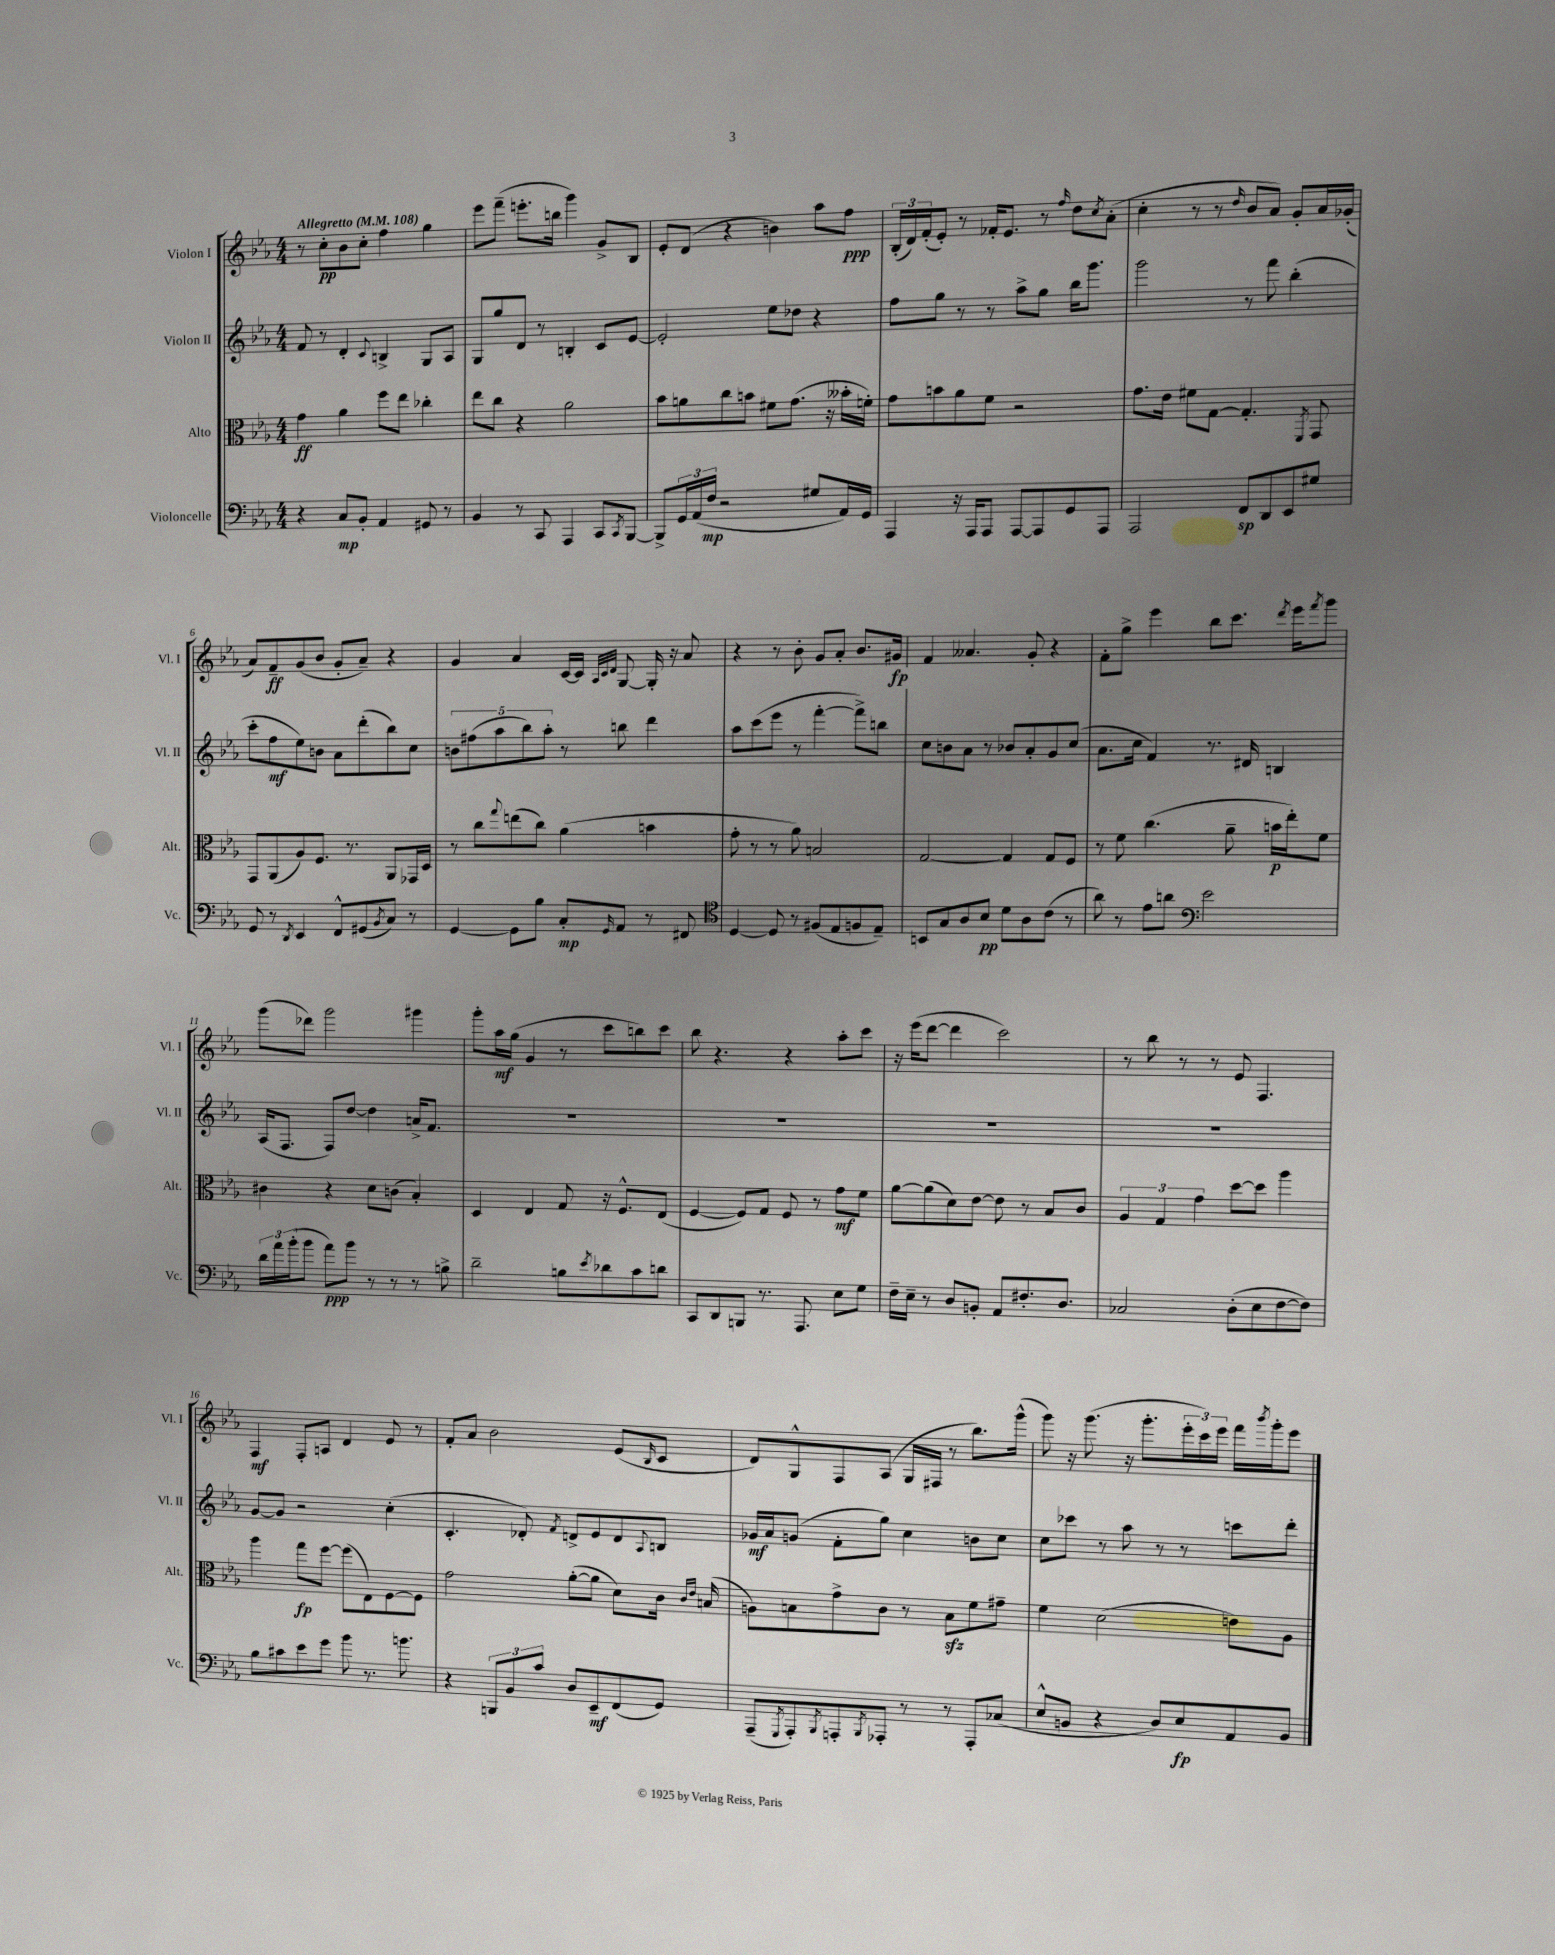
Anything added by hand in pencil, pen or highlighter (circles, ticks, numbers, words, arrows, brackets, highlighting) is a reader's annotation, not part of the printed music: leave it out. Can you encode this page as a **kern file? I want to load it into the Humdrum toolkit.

**kern	**kern	**kern	**kern
*staff4	*staff3	*staff2	*staff1
*clefF4	*clefC3	*clefG2	*clefG2
*k[b-e-a-]	*k[b-e-a-]	*k[b-e-a-]	*k[b-e-a-]
*M4/4	*M4/4	*M4/4	*M4/4
*MM108	*MM108	*MM108	*MM108
4r	4g	8f	8r
.	.	8r	8cc'
8C	4a-	4d'	8b-
8BB-'	.	.	8cc'
.	.	8qqc	.
4AA-	8ff	4B^	4ff
.	8ee-	.	.
8GG#	4cc-'	8G	4gg
8r	.	8A-	.
=	=	=	=
4BB-	8ee-	8G	8eee-
.	8cc	8gg	(8fff~
8r	4r	8d	8.eee'
8CC	.	8r	.
.	.	.	16bb
4AAA-	2a-	4B'	4ggg)
8CC	.	8c	8g^
8qCC	.	.	.
[8BBB-	.	[8e-	8B-
=	=	=	=
8BBB-^]	8b-	2e-']	8e-'
24GG	8a	.	(8d
(24AA-	.	.	.
24F	.	.	.
2r	8cc	.	4r
.	8b	.	.
.	8f#	8ee-	4b)
.	(8.g	8dd-	.
8G#	.	4r	8aa-
.	16r	.	.
16AA-)	16b--'	.	8ff
16GG	16f')	.	.
=	=	=	=
4AAA-	8g	8ff	(24B-'
.	.	.	24d)
.	.	.	(24f'
.	8b	8gg	8e-')
16r	8a-	8r	8r
16AAA-	.	.	.
8AAA-	8f	8r	16f-'
.	.	.	8.e-
[8AAA-	2r	8aa-^	.
8AAA-]	.	8gg	8r
.	.	.	16qqff
8GG	.	16bb-	8dd
.	.	8.ggg	.
.	.	.	8qcc
8AAA-	.	.	(8a-'
=	=	=	=
2AAA-	8.g	2ggg	4cc'
.	16e-	.	.
.	8f#	.	8r
.	[8G	.	8r
.	.	.	16qqdd
8FF	4.G']	8r	8b-
8DD	.	8fff	8a-)
8EE-	.	(4bb-'	8g'
.	8qFF	.	.
8G#	8GG	.	16a-
.	.	.	(16g-'
=	=	=	=
8GG	8GG	8ccc'	8a-)
8r	(8AA-	8ff	8f~
8qDD	.	.	.
4EE-	8A-)	8ee-)	(8g
.	8.F	8b	8b-
8FF^^	.	8a-	8g'
.	8.r	.	.
(8GG#	.	(8ddd'	8a-~)
8qBB-	.	.	.
8C)	8AA-	8bb-)	4r
8r	16GG-	8cc	.
.	16D	.	.
=	=	=	=
[4GG	8r	10b	4g
.	.	(10ff#	.
.	8cc	.	.
.	.	10aa-	.
.	8qqgg	.	.
8GG]	(8ee	.	4a-
.	.	10bb-)	.
8B-	8cc)	.	.
.	.	10aa-'	.
8C'	(4a-	8r	[16c
.	.	.	16c]
.	.	.	32qqA-
.	.	.	32qqc
16qqGG	.	.	32qqd
8AA-	.	8bb	[8G
8r	4b	4ddd	16G']
.	.	.	16r
8FF#	.	.	8a-
=	=	=	=
*clefC4	*	*	*
[4D	8g'	8aa-	4r
.	8r	(8ccc	.
8D]	8r	8eee-	8r
8r	8a-)	8r	8b-'
(8F#	2B	[4fff'	8g
8E-	.	.	8a-'
8F	.	8fff^])	8.b-
8E-~)	.	8bb	.
.	.	.	16g#
=	=	=	=
8BB	[2G	8cc	4f
8G	.	8b	.
8A-	.	8a-	4.a--
8B-	.	8r	.
8d	4G]	8b-	.
8A-	.	8a-'	8g'
(8c	8G	8g	4r
8r	8F	(8cc	.
=	=	=	=
8a-)	8r	8.a-	8f'
8r	8f	.	8gg^
.	.	16cc	.
8e-	(4.cc	4f)	4eee-
8a	.	.	.
*clefF4	*	*	*
2e-	.	8.r	8bb-
.	8a-~	.	8.ccc
.	.	16d#	.
.	16b	4B	.
.	.	.	8qddd
.	16ee-')	.	16eee-
.	.	.	8qfff
.	8f	.	8ggg
=	=	=	=
24d	4c#	(16A-	(8ggg
24a-	.	.	.
.	.	8.F	.
(24b-'	.	.	.
8b-	.	.	8ddd-)
8a-)	4r	8F)	2ggg
8b-	.	[8dd	.
8r	8d	4dd]	.
8r	(8c	.	.
8r	4B-')	16a^	4ggg#
.	.	8.f	.
8B^	.	.	.
=	=	=	=
2d~	4D	1r	8ggg'
.	.	.	16aa-
.	.	.	(16gg
.	4E-	.	4g
8B	8G	.	8r
8qe-	.	.	.
8d-	16r	.	8ccc
.	8.F^^	.	.
8c	.	.	8bb)
8d	(8E-	.	8ccc
=	=	=	=
8CC	[4F	1r	8bb-
8DD	.	.	4.r
8BBB	8F])	.	.
8.r	8G	.	.
.	8F	.	4r
8.AAA-	.	.	.
.	8r	.	.
8E-	8g	.	8aa-'
8G	8f	.	8ccc
=	=	=	=
16F~	[8a-	1r	16r
16E-~	.	.	(16eee-
8r	(8a-]	.	[8ddd
8D	8d)	.	4ddd]
8BB'	[8e-	.	.
8AA-	8e-]	.	2ccc)
8.F#'	8r	.	.
.	8B-	.	.
8.D	.	.	.
.	8c	.	.
=	=	=	=
2C-	6A-	1r	8r
.	.	.	8bb-
.	6G	.	.
.	.	.	8r
.	6g	.	.
.	.	.	8r
(8D'	[8dd	.	8e-
8E-	8dd]	.	4.F
[8F	4aa-	.	.
8F])	.	.	.
=	=	=	=
8B-	4aa-	[8g	4F
8c#	.	8g]	.
8e-	8gg	2r	8F'
8g	[8ff	.	8A
8b-	(8ff]	.	4d
8.r	8E-)	.	.
.	[8F	(4cc'	8e-
8.b	.	.	.
.	8F]	.	8r
=	=	=	=
4r	2g	4.c'	8f'
.	.	.	8a-
12BBB	.	.	2b-
12BB-	.	.	.
.	.	8d-')	.
12c	.	.	.
.	.	8qf	.
8D	([8a-'	8d^	.
8EE-~	8a-]	8e-	.
(8FF	8d)	8d	(8e-
.	.	8qqA-	16qqB-
8GG)	16c	8B	8c
.	16qqc	.	.
.	16qqe-	.	.
.	(16B	.	.
=	=	=	=
(8AAA-~	8A)	16g-	8d)
.	.	16a-	.
8qGGG	.	.	.
8AAA-')	8B	(8g	8G^^
8qBBB-	.	.	.
8AAA'	8g^	8f'	8F
8qBBB-	.	.	.
8AAA-'	8c	8gg)	(8A-
8r	8r	4cc	16G
.	.	.	16F#
8r	8B	.	8r
8AAA-'	8f	8b	8.bb-)
(8C-	8g#~	8cc	.
.	.	.	(16ggg^^
=	=	=	=
8E-^^	4f	8cc	8ggg)
8BB	.	8ccc-	16r
.	.	.	(8.ggg
4r	(2d	8r	.
.	.	8aa-	16r
.	.	.	8.ggg'
8D)	.	8r	.
8E-	.	8r	24eee-'
.	.	.	24ccc)
.	.	.	24eee-
8AA-	8e)	8ccc	16fff
.	.	.	8qbbb-
.	.	.	16ggg'
8BB	8A-	8ddd'	8eee-
==	==	==	==
*-	*-	*-	*-
